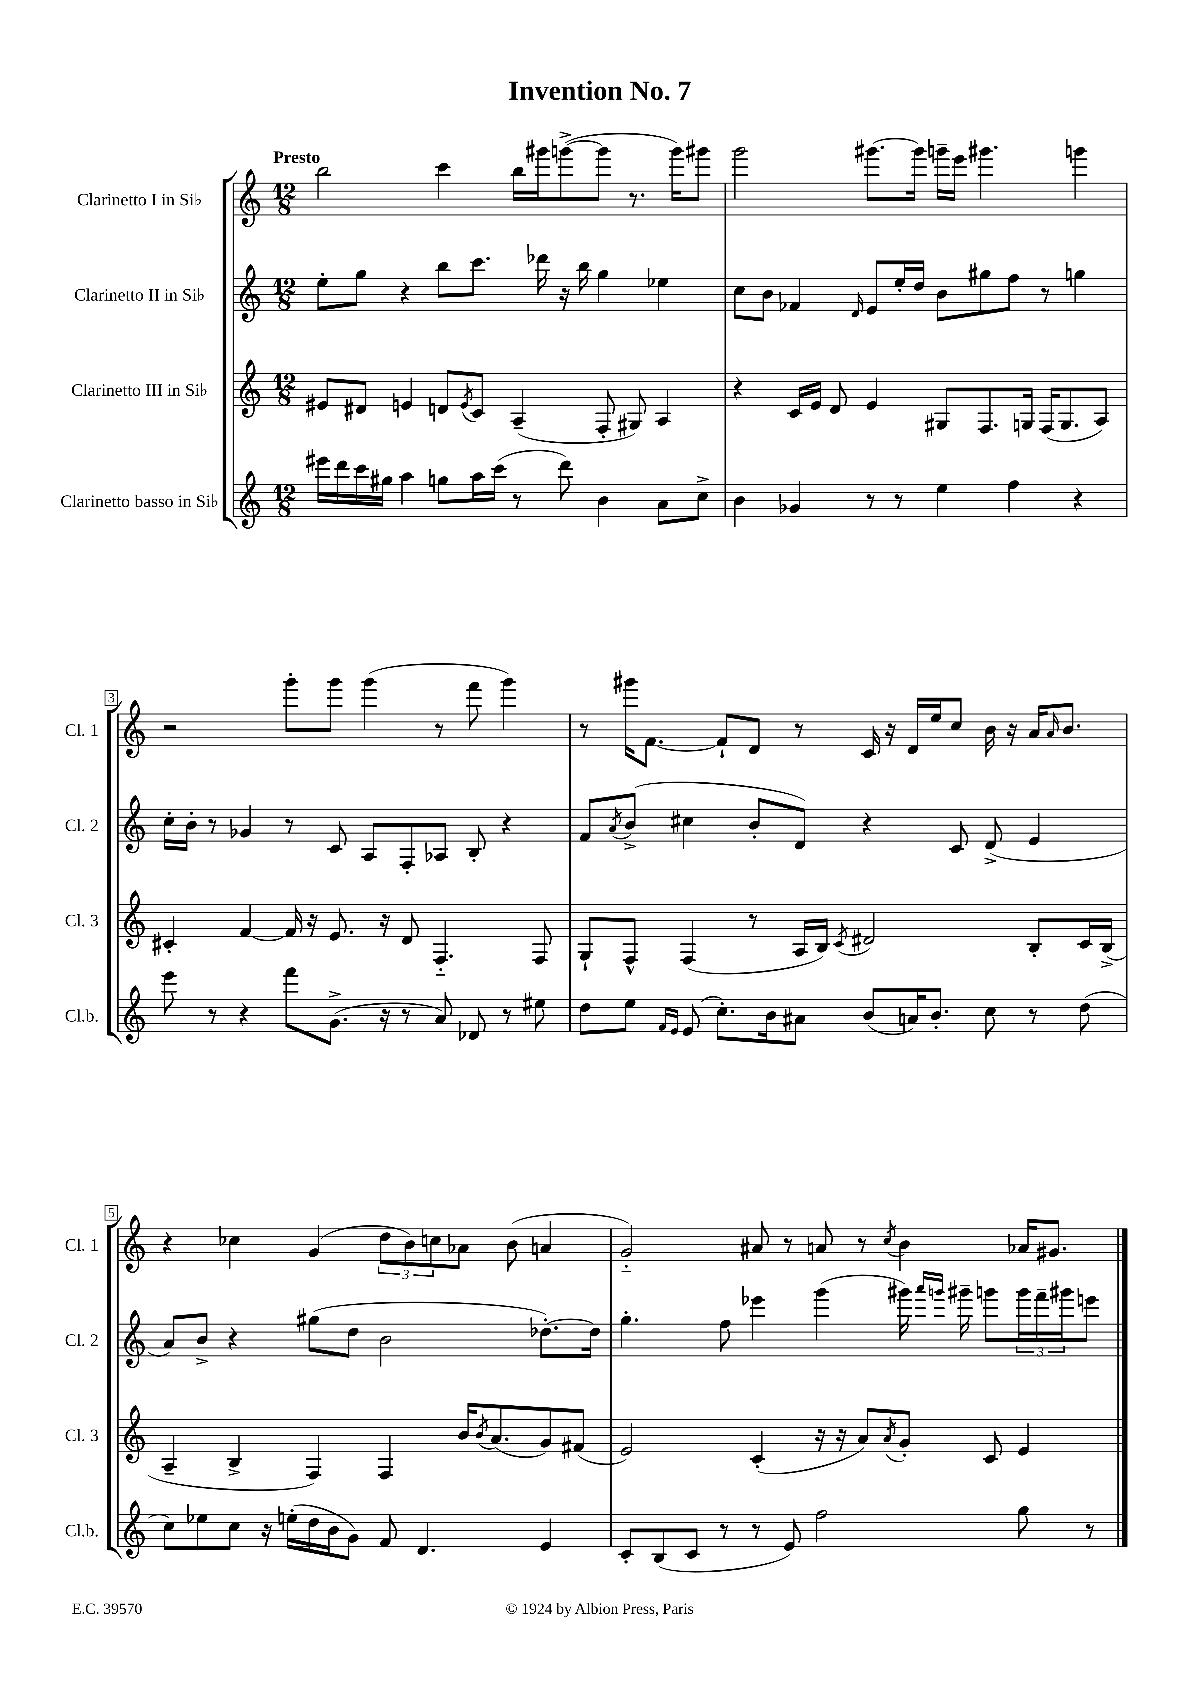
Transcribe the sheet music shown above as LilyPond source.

\header { title = "Invention No. 7" }
<<
\new StaffGroup <<
\new Staff = "s0" \with { instrumentName = "Clarinetto I in Sib" shortInstrumentName = "Cl. 1" } {
    \clef treble \key c \major \numericTimeSignature \time 12/8 \tempo "Presto"
    b''2 c'''4 b''16 gis'''16 g'''8~->( g'''8 r8. g'''16) gis'''8 |
    g'''2 gis'''8.~ gis'''16 g'''16-- e'''16 gis'''4. g'''4 |
    r2 g'''8-. g'''8 g'''4( r8 f'''8 g'''4) |
    r8 gis'''16 f'8.~ f'8-! d'8 r8 c'16 r16 d'16 e''16 c''8 b'16 r16 a'16 \grace { a'16 } b'8. |
    r4 ces''4 g'4( \tuplet 3/2 { d''8 b'8) c''8 } aes'8 b'8( a'4 |
    g'2-_) ais'8 r8 a'8 r8 \acciaccatura { c''8 } b'4 aes'16 gis'8. \bar "|." |
}
\new Staff = "s1" \with { instrumentName = "Clarinetto II in Sib" shortInstrumentName = "Cl. 2" } {
    \clef treble \key c \major \numericTimeSignature \time 12/8
    e''8-. g''8 r4 b''8 c'''8. des'''16 r16 b''16 g''4 ees''4 |
    c''8 b'8 fes'4 \grace { d'16 } e'8 e''16-. d''16 b'8 gis''8 f''8 r8 g''4 |
    c''16-. b'16-. r8 ges'4 r8 c'8 a8 f8-. aes8 b8-. r4 |
    f'8 \acciaccatura { a'8 } b'8->( cis''4 b'8-. d'8) r4 c'8 d'8->( e'4 |
    a'8) b'8-> r4 gis''8( d''8 b'2 des''8.~-.) des''16 |
    g''4.-. f''8 ees'''4 g'''4( gis'''16) \grace { a'''16 g'''16 } gis'''16-- g'''8 \tuplet 3/2 { g'''16 f'''16-- gis'''16 } e'''8 \bar "|." |
}
\new Staff = "s2" \with { instrumentName = "Clarinetto III in Sib" shortInstrumentName = "Cl. 3" } {
    \clef treble \key c \major \numericTimeSignature \time 12/8
    eis'8 dis'8 e'4 d'8 \acciaccatura { e'8 } c'8 a4--( f8-. gis8) a4 |
    r4 c'16 e'16 d'8 e'4 gis8 f8. g16 f16( g8. a8) |
    cis'4-. f'4~ f'16 r16 e'8. r16 d'8 f4.-_ f8 |
    g8-! f8-^ f4( r8 a16 b16) \acciaccatura { c'8 } dis'2 b8-. c'16 b16->( |
    a4-- b4-> f4) f4 b'16 \acciaccatura { b'8 } a'8.( g'8) fis'8( |
    e'2) c'4-.( r16 r16 a'8) \acciaccatura { a'8 } g'8-. c'8 e'4 \bar "|." |
}
\new Staff = "s3" \with { instrumentName = "Clarinetto basso in Sib" shortInstrumentName = "Cl.b." } {
    \clef treble \key c \major \numericTimeSignature \time 12/8
    eis'''16 d'''16 c'''16 gis''16 a''4 g''8 a''16 c'''16( r8 d'''8) b'4 a'8 c''8-> |
    b'4 ges'4 r8 r8 e''4 f''4 r4 |
    e'''8 r8 r4 f'''8 g'8.->( r16 r8 a'8) des'8 r8 eis''8 |
    d''8 e''8 \grace { f'16 e'16 } e'8( c''8.-.) b'16 ais'8 b'8( a'16) b'8.-. c''8 r8 d''8( |
    c''8) ees''8 c''8 r16 e''16-.( d''16 b'16 g'8) f'8 d'4. e'4 |
    c'8-. b8( c'8 r8 r8 e'8) f''2 g''8 r8 \bar "|." |
}
>>
>>
\layout { \context { \Score \override BarNumber.stencil = #(make-stencil-boxer 0.1 0.3 ly:text-interface::print) } }
